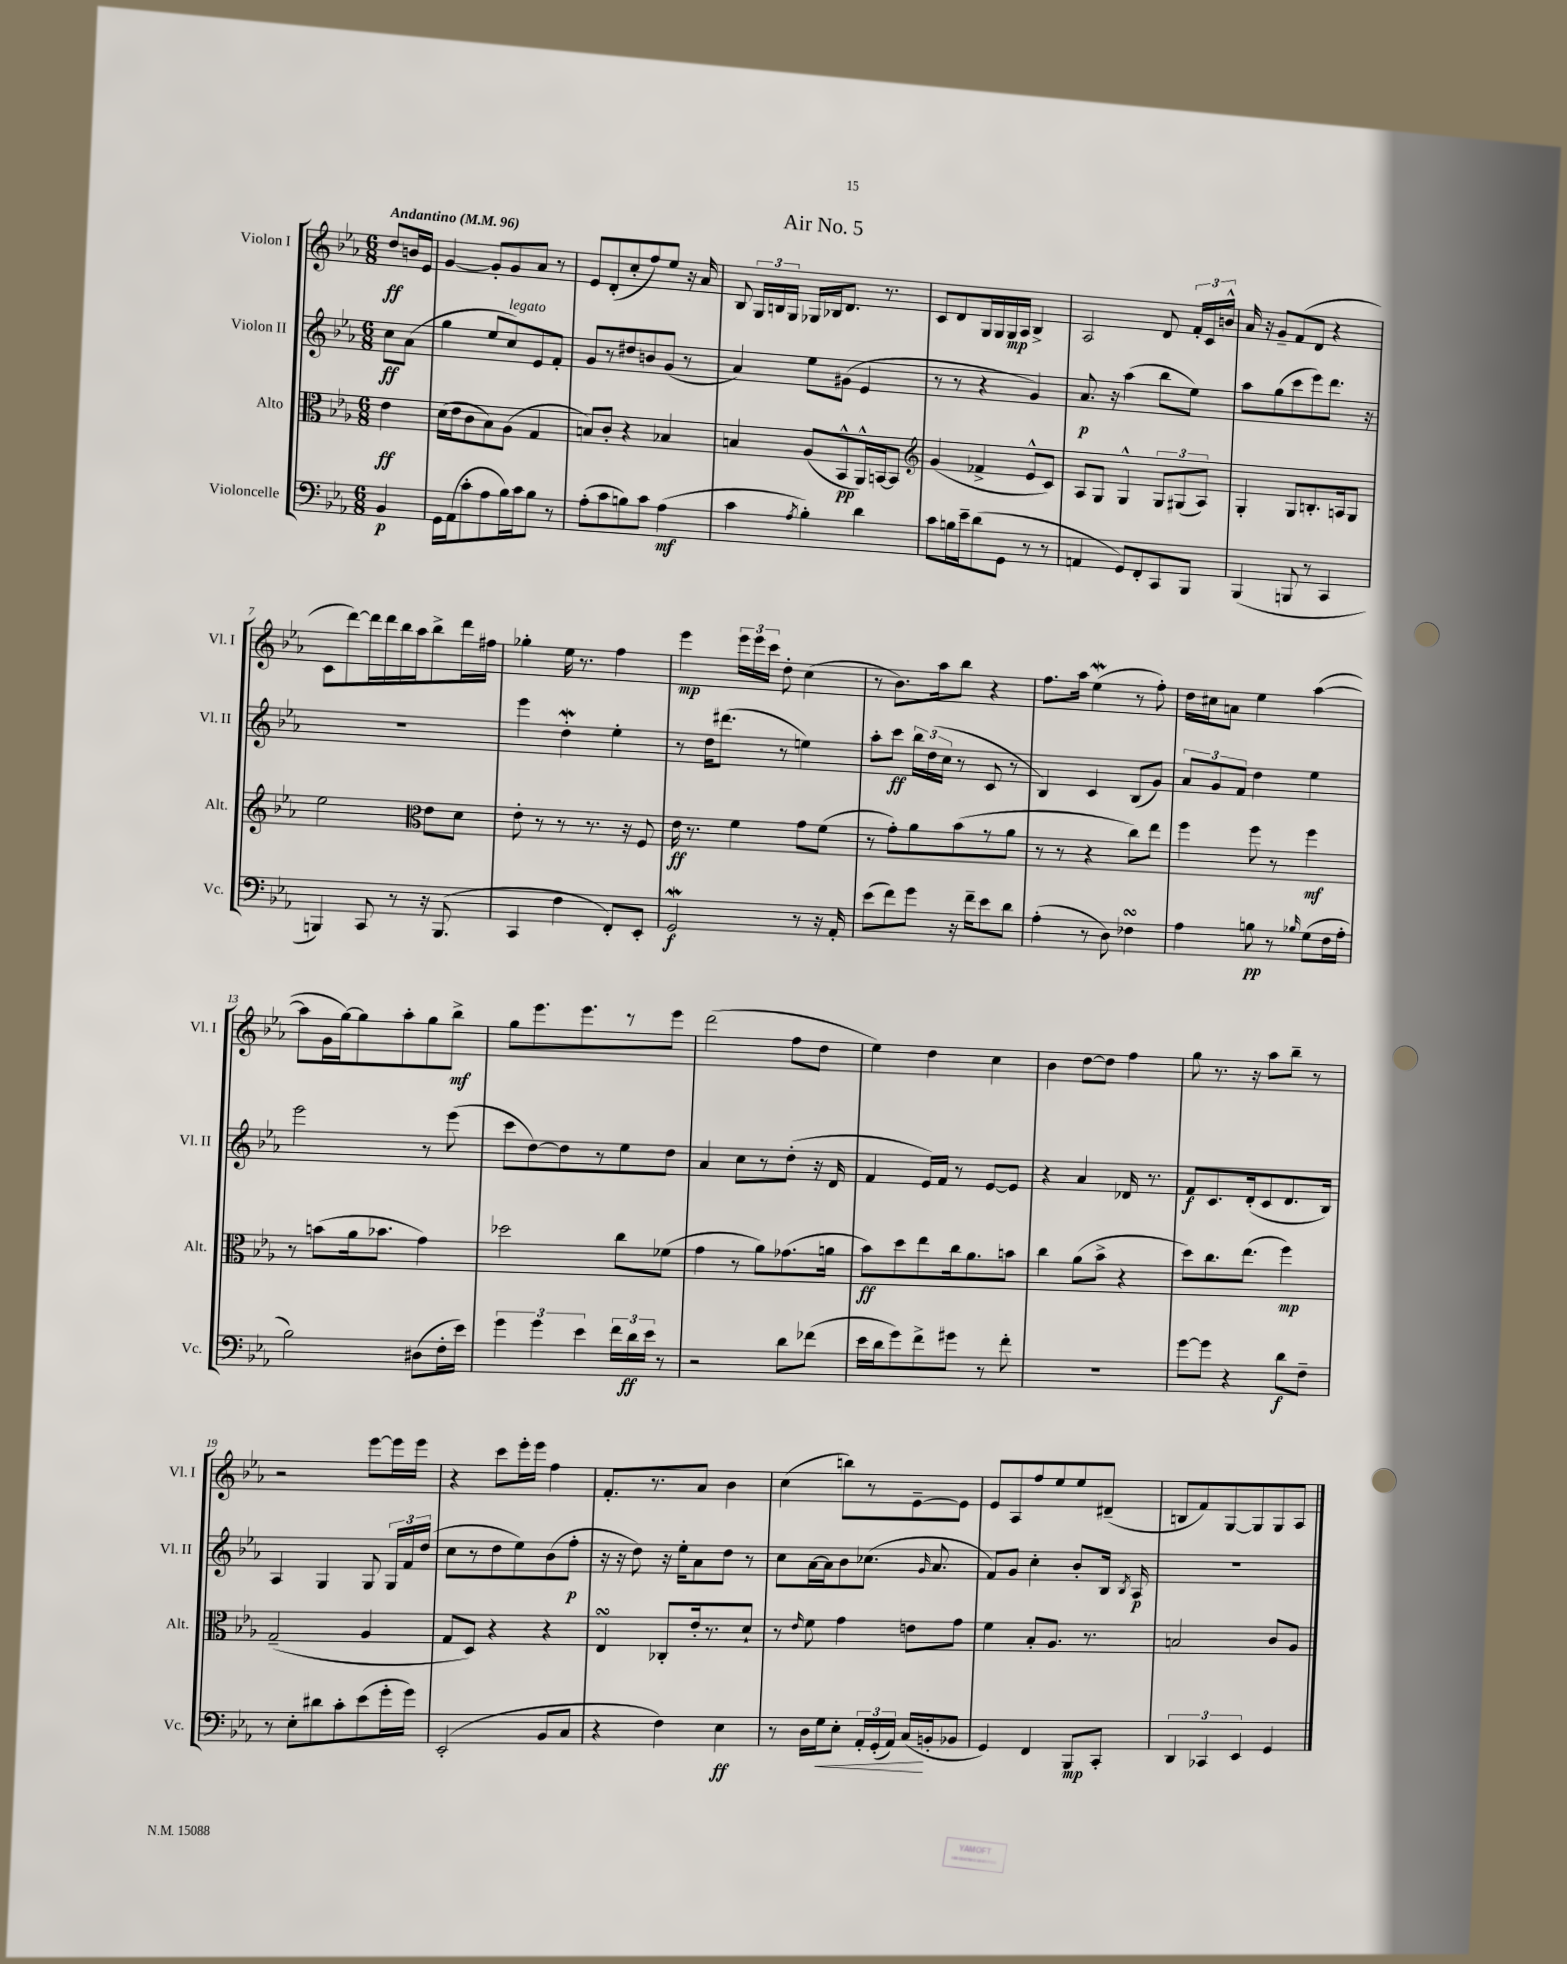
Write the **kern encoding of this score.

**kern	**kern	**kern	**kern
*staff4	*staff3	*staff2	*staff1
*clefF4	*clefC3	*clefG2	*clefG2
*k[b-e-a-]	*k[b-e-a-]	*k[b-e-a-]	*k[b-e-a-]
*M6/8	*M6/8	*M6/8	*M6/8
*MM96	*MM96	*MM96	*MM96
4BB-	4e-	8cc	8dd
.	.	(8a-	16b
.	.	.	16e-
=	=	=	=
16GG	(16d	4gg	[4g
(16AA-	16e-	.	.
8c'	8c	.	.
8A-	8B-)	8ee-	8g']
16B-)	(8A-	8cc)	8g
16c	.	.	.
8B-	4G	8e-	8a-
8r	.	8f'	8r
=	=	=	=
(8A-'	8B)	8g	8e-
8c	8c'	8r	(8d'
8B)	4r	8dd#	8cc'
8c	.	8b	8ff)
(4A-	4B-	(8g	8ee-
.	.	8r	16r
.	.	.	16a-
=	=	=	=
4c	4B	4a-)	8B-
.	.	.	24G
.	.	.	24B
.	.	.	24G
8qA-	.	.	.
4B-')	(8A-	8ee-	16G-
.	.	.	16B-
.	8BB-^^	(8g#	8.d
4d	16AA-^^)	4e-	.
.	[16BB	.	8.r
.	8BB]	.	.
=	=	=	=
*	*clefG2	*	*
8c	(4g	8r	8c
16B	.	8r	8d
16e-~	.	.	.
(8d	4f-^	4r	16G
.	.	.	16G
8GG	.	.	16G
.	.	.	16A-
8r	8e-^^	4g)	4B-^
8r	8c)	.	.
=	=	=	=
4AA	8A-	8.a-	2A-
.	8G	.	.
.	.	16r	.
8GG)	4G^^	(4aa-	.
8FF'	.	.	.
8CC	12G	8bb-	8d
.	(12G#	.	.
8BBB-	.	8ee-)	24f'
.	12A-)	.	24c
.	.	.	24b^^
=	=	=	=
(4BBB-	4G'	8aa-	16a-
.	.	.	16r
.	.	(8gg	8g~
8BBB	8G	8ccc	(8f
8r	8.B'	8eee-)	8d
4CC	.	8.ddd	4r
.	16A	.	.
.	8G	.	.
.	.	16r	.
=	=	=	=
4BBB)	2ee-	2.r	8c
.	.	.	[8ddd)
8CC	.	.	16ddd]
.	.	.	16ddd
8r	.	.	16bb-
.	.	.	16aa-
*	*clefC3	*	*
16r	8e-	.	8bb-^
(8.BBB	.	.	.
.	8d	.	16ddd
.	.	.	16ff#
=	=	=	=
4CC	8e-'	4eee-	4gg-'
.	8r	.	.
4F	8r	4dd'	16ee-
.	.	.	8.r
.	8.r	.	.
8FF')	.	4ee-'	4ff
.	16r	.	.
8EE-'	8F	.	.
=	=	=	=
2GG	16e-	8r	4eee-
.	8.r	.	.
.	.	16dd	.
.	.	(8.ddd#	.
.	4f	.	24eee-
.	.	.	24eee-
.	.	.	24ccc
.	.	8r	8dd'
8r	8g	4ee)	(4cc
16r	(8f	.	.
16AA-'	.	.	.
=	=	=	=
(8e-	8r	8aa-'	8r
8f)	8g')	8ccc	8.b-)
8g	8a-	24bb-	.
.	.	(24dd	.
.	.	.	16aa-
.	.	24cc	.
16r	(8b-	8r	8bb-
16f~	.	.	.
8e-	8r	8c	4r
8d	8a-	8r	.
=	=	=	=
(4A-'	8r	4B-)	8.ff
.	8r	.	.
.	.	.	16aa-
8r	4r	4c	(4ee-
8D)	.	.	.
4F-	8cc)	(8B-	8r
.	8ee-	8g)	8ff')
=	=	=	=
4A-	4ff	12a-	16dd
.	.	.	16cc#
.	.	12g	.
.	.	.	8a
.	.	12f	.
8B	8ff	4dd	4ee-
8r	8r	.	.
16qqB-	.	.	.
(8G	4ff	4ee-	([4aa-
16F	.	.	.
16A-'	.	.	.
=	=	=	=
2B-)	8r	2eee-	8aa-]
.	(8b	.	16g
.	.	.	[16gg)
.	16a-	.	8gg]
.	8.b-	.	.
.	.	.	8aa-'
(8D#	4g)	8r	8gg
16F'	.	(8eee-	8bb-^
16e-)	.	.	.
=	=	=	=
6g	2dd-	8ccc	8gg
.	.	[8dd)	8.eee-
6g	.	.	.
.	.	8dd]	.
.	.	.	8.eee-
6e-	.	.	.
.	.	8r	.
24f	8cc	8ee-	8r
24d	.	.	.
24e-	.	.	.
8r	(8f-	8dd	8eee-
=	=	=	=
2r	4g	4a-	(2ddd
.	8r	8cc	.
.	8a-)	8r	.
8d	(8.g-	(8dd'	8ff
(8f-	.	16r	8dd
.	16a	16d	.
=	=	=	=
16e-	8b-)	4f	4ee-)
16d	.	.	.
8g)	8dd	.	.
8f^	8ee-	16e-)	4dd
.	.	16f	.
8g#	16cc	8r	.
.	8.a-	.	.
8r	.	[8e-	4cc
8f'	8b	8e-]	.
=	=	=	=
2.r	4cc	4r	4b-
.	(8a-	4a-	[8dd
.	8b-^	.	8dd]
.	4r	16d-	4ff
.	.	8.r	.
=	=	=	=
[8g	8dd)	8f	8gg
8g]	8.cc	8.c	8.r
4r	.	.	.
.	(8.ee-	(16d'	16r
.	.	8c	8aa-
8d	4ff)	8.d	8bb-~
8F~	.	.	8r
.	.	16B-)	.
=	=	=	=
8r	(2G~	4A-	2r
8E-'	.	.	.
8d#	.	4G	.
8c'	.	.	.
(8e-	4A-	8G	[8eee-
16g'	.	24G	16eee-]
.	.	24f	.
16g)	.	.	16eee-
.	.	(24dd	.
=	=	=	=
(2EE-'	8G	8cc	4r
.	8D)	8r	.
.	4r	8dd	8ccc
.	.	8ee-)	16eee-'
.	.	.	16eee-
8BB-	4r	(8b-	4ff
8C	.	8ff'	.
=	=	=	=
4r	4E-	16r	8.f'
.	.	16r	.
.	.	8dd)	.
.	.	.	8.r
4F)	8C-'	16r	.
.	.	16ee-'	.
.	16e-'	8a-	8a-
.	8.r	.	.
4E-	.	8dd	4b-
.	8d`	8r	.
=	=	=	=
8r	8r	8cc	(4cc
.	16qqe-	.	.
16D	8f	[16a-	.
16G	.	16a-]	.
8E-'	4g	8b-	8bb)
24AA-'	.	(8.cc-	8r
(24GG'	.	.	.
24AA-)	.	.	.
(16C	8e	.	[8e-~
.	.	16qqg	.
16BB'	.	8.a-	.
8BB-	8g	.	8e-]
=	=	=	=
4GG)	4f	8f)	8e-
.	.	8g	8A-
4FF	8B-'	4cc'	8ff
.	8.A-	.	8ee-
8BBB-	.	8b-'	8ee-
.	8.r	.	.
8CC'	.	16B-	(8d#~
.	.	8qB-	.
.	.	16A-	.
=	=	=	=
6DD	2B	2.r	8B
.	.	.	8f)
6CC-	.	.	.
.	.	.	[8G
6EE-	.	.	.
.	.	.	8G]
4GG	8c	.	8G
.	8A-	.	8A-
==	==	==	==
*-	*-	*-	*-
